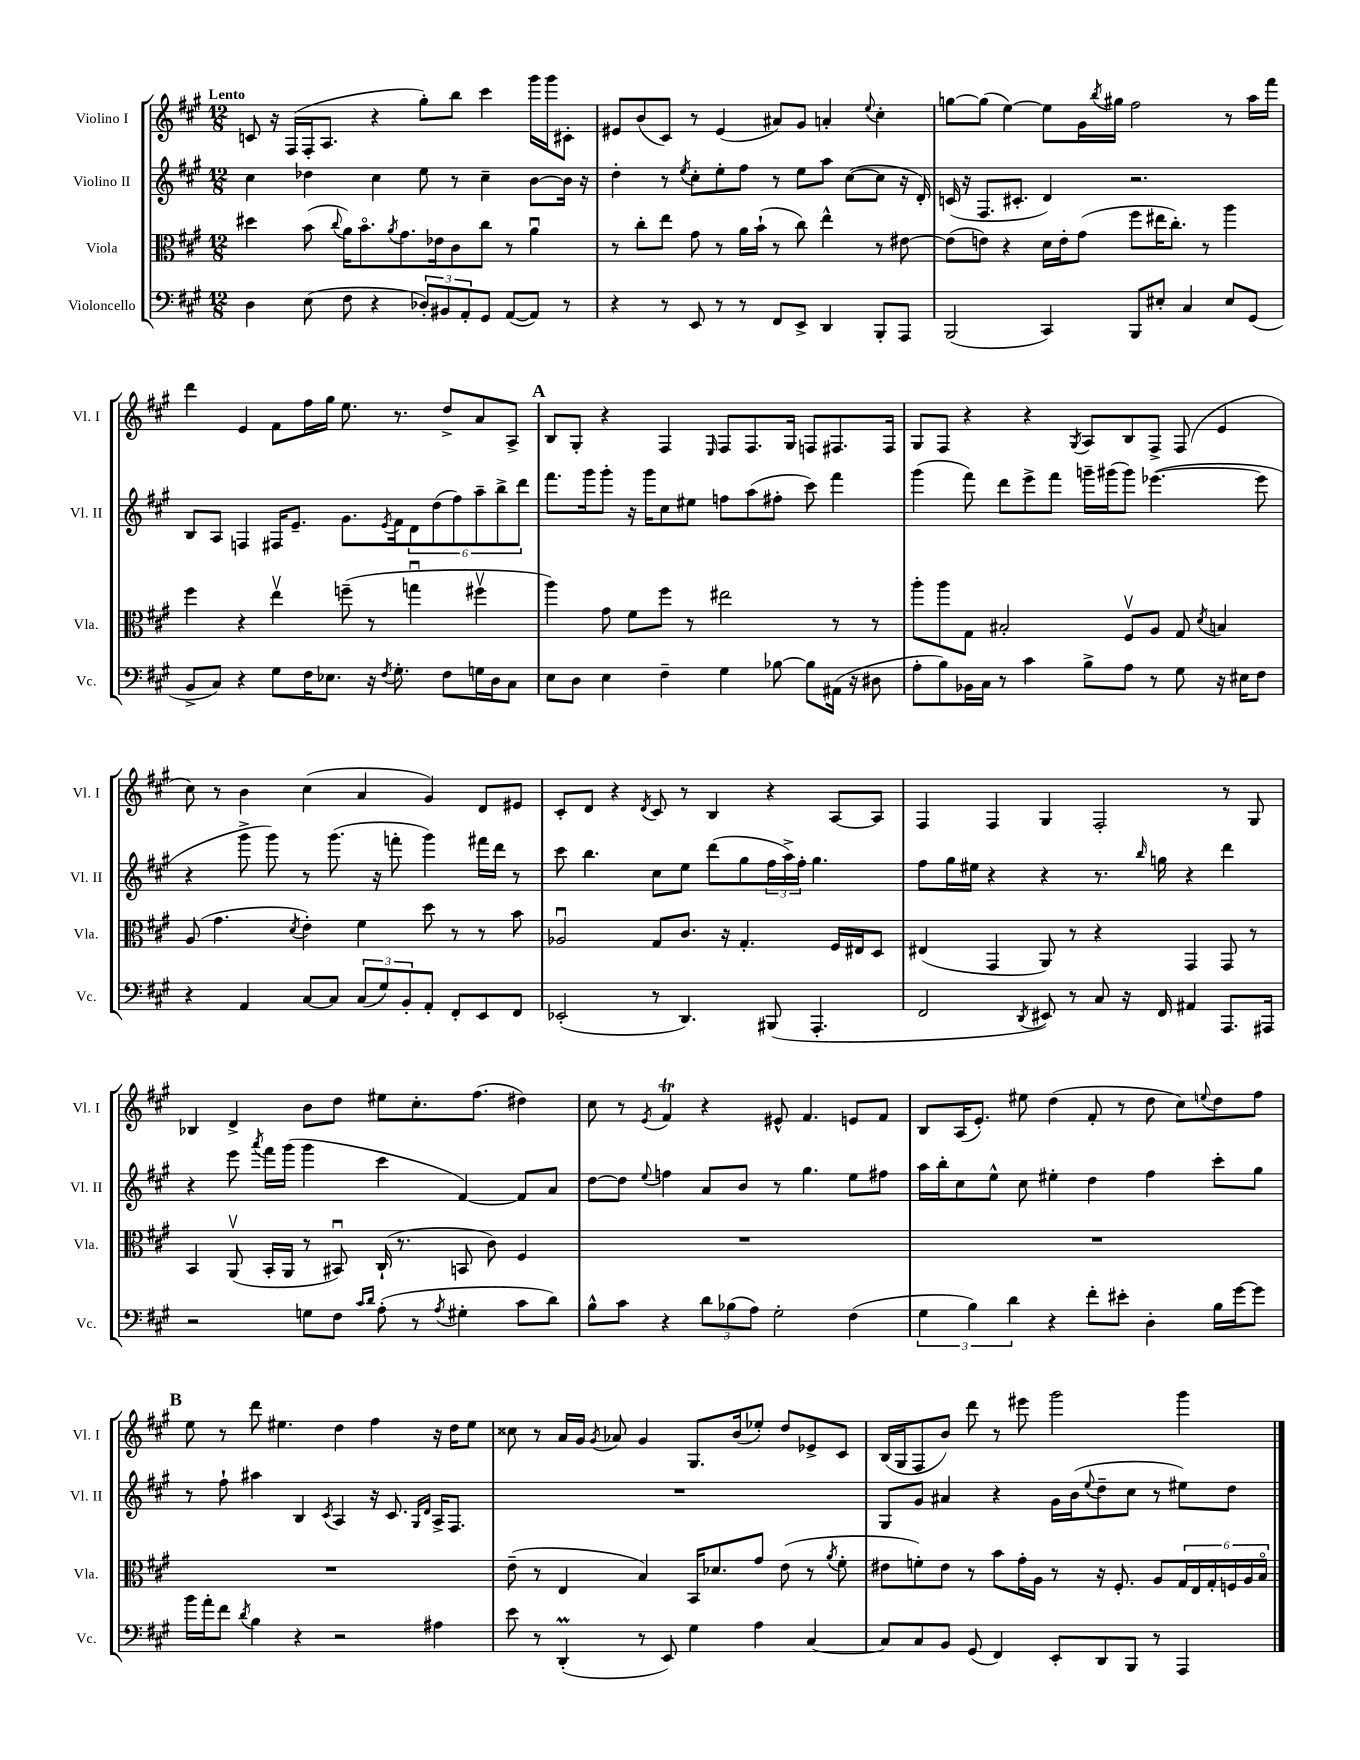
<<
\new StaffGroup <<
\new Staff = "s0" \with { instrumentName = "Violino I" shortInstrumentName = "Vl. I" } {
    \clef treble \key a \major \numericTimeSignature \time 12/8 \tempo "Lento"
    c'8 r16 fis16( fis16-. a8. r4 gis''8-.) b''8 cis'''4 gis'''16 gis'''16 cis'8-. |
    eis'8 b'8( cis'8) r8 eis'4( ais'8) gis'8 a'4-. \appoggiatura { e''8 } cis''4-. |
    g''8~ g''8( e''4~) e''8 gis'16 \acciaccatura { b''8 } gis''16 fis''2 r8 a''16 fis'''16 |
    d'''4 e'4 fis'8 fis''16 gis''16 e''8. r8. d''8-> a'8 a8-> |
    \mark \markup { \bold "A" } b8 gis8-. r4 fis4 \grace { e16 } fis8 fis8. gis16 f8 fis8. fis16 |
    gis8 fis8 r4 r4 \acciaccatura { gis8 } a8 b8 fis8-> fis8( e'4 |
    cis''8) r8 b'4 cis''4( a'4 gis'4) d'8 eis'8 |
    cis'8-. d'8 r4 \acciaccatura { d'8 } cis'8 r8 b4 r4 a8~ a8 |
    fis4 fis4 gis4 fis2-. r8 gis8 |
    bes4 d'4-> b'8 d''8 eis''8 cis''8.-. fis''8.( dis''4) |
    cis''8 r8 \acciaccatura { e'8 } fis'4\trill r4 eis'8-^ fis'4. e'8 fis'8 |
    b8 a16( e'8.-.) eis''8 d''4( fis'8-. r8 d''8 cis''8) \appoggiatura { e''8 } d''8 fis''8 |
    \mark \markup { \bold "B" } e''8 r8 d'''8 eis''4. d''4 fis''4 r16 d''16 eis''8 |
    cisis''8 r8 a'16 gis'16 \acciaccatura { gis'8 } aes'8 gis'4 gis8. b'16( ees''8-.) d''8 ees'8-> cis'8 |
    b16( gis16 fis8 b'8) d'''8 r8 eis'''8 gis'''2 gis'''4 \bar "|." |
}
\new Staff = "s1" \with { instrumentName = "Violino II" shortInstrumentName = "Vl. II" } {
    \clef treble \key a \major \numericTimeSignature \time 12/8
    cis''4 des''4 cis''4 e''8 r8 cis''4-- b'8~ b'16 r16 |
    d''4-. r8 \acciaccatura { e''8 } cis''8-. e''8-. fis''8 r8 e''8 a''8 cis''8~( cis''8 r16 d'16-.) |
    c'16( r16 fis8. cis'8.-. d'4) r2. |
    b8 a8 f4 fis16 e'8.-- gis'8. \acciaccatura { e'8 } fis'16 \tuplet 6/4 { d'8 d''8( fis''8) a''8-- b''8-> d'''8 } |
    \mark \markup { \bold "A" } fis'''8. gis'''16 gis'''8-. r16 gis'''16 cis''8 eis''8 f''8 a''8( fis''8-. cis'''8) fis'''4 |
    gis'''4( fis'''8) d'''8 e'''8-> fis'''8 g'''16-- gis'''16( gis'''8) ees'''4.~( ees'''8 |
    r4 gis'''8-> gis'''8) r8 gis'''8.( r16 f'''8-. gis'''4) fis'''16 d'''16 r8 |
    cis'''8 b''4. cis''8 e''8 d'''8( gis''8 \tuplet 3/2 { fis''16 a''16->) fis''16-. } gis''4. |
    fis''8 gis''16 eis''16 r4 r4 r8. \grace { b''16 } g''16 r4 d'''4 |
    r4 e'''8 \acciaccatura { a'''8 } fis'''16 gis'''16( gis'''4 cis'''4 fis'4~) fis'8 a'8 |
    d''8~ d''8 \appoggiatura { e''8 } f''4 a'8 b'8 r8 gis''4. e''8 fis''8 |
    a''16 b''16-. cis''8 e''8-^ cis''8 eis''4-. d''4 fis''4 cis'''8-. gis''8 |
    \mark \markup { \bold "B" } r8 fis''8-! ais''4 b4 \acciaccatura { cis'8 } a4 r16 cis'8. \grace { gis16 d'16 } a16-> fis8. |
    R1. |
    gis8 gis'8 ais'4 r4 gis'16 b'16( \appoggiatura { e''8 } d''8-- cis''8 r8 eis''8) d''8 \bar "|." |
}
\new Staff = "s2" \with { instrumentName = "Viola" shortInstrumentName = "Vla." } {
    \clef alto \key a \major \numericTimeSignature \time 12/8
    dis''4 b'8( \appoggiatura { cis''8 } a'16) b'8.\flageolet \acciaccatura { a'8 } gis'8. ees'16 cis'8 cis''8 r8 a'4\downbow |
    r8 cis''8-. e''8 gis'8 r8 a'16 b'16-!( r8 cis''8) e''4-^ r8 eis'8~ |
    eis'8( e'8) r4 d'16 e'16-. gis'8( fis''8 eis''16 cis''8.-.) r8 a''4 |
    fis''4 r4 e''4\upbow f''8--( r8 g''4\downbow fis''4\upbow |
    \mark \markup { \bold "A" } a''4) gis'8 fis'8 fis''8 r8 eis''2 r8 r8 |
    a''8-. a''8 gis8 bis2-. fis8\upbow a8 gis8 \acciaccatura { d'8 } b4 |
    a8( gis'4. \acciaccatura { d'8 } e'4-.) fis'4 d''8 r8 r8 b'8 |
    aes2\downbow gis8 cis'8. r16 gis4.-. fis16 eis16 d8 |
    eis4( gis,4 a,8) r8 r4 gis,4 gis,8 r8 |
    b,4 a,8\upbow( b,16-. a,16 r8 bis,8\downbow) cis16-!( r8. b,8 cis'8) fis4 |
    R1. |
    R1. |
    \mark \markup { \bold "B" } R1. |
    e'8--( r8 e4 b4) b,16 des'8. gis'8 e'8( r8 \acciaccatura { a'8 } fis'8-. |
    eis'8 f'8-.) eis'8 r8 b'8 gis'16-. a16 r8 r16 fis8.-. a8 \tuplet 6/4 { gis16 e16 gis16-. f16 a16 b16\flageolet } \bar "|." |
}
\new Staff = "s3" \with { instrumentName = "Violoncello" shortInstrumentName = "Vc." } {
    \clef bass \key a \major \numericTimeSignature \time 12/8
    d4 e8( fis8 r4 \tuplet 3/2 { des8-.) bis,8 a,8-. } gis,8 a,8~( a,8) r8 |
    r4 r8 e,8 r8 r8 fis,8 e,8-> d,4 b,,8-. a,,8 |
    b,,2( cis,4) b,,8 eis8-. cis4 eis8 gis,8( |
    b,8-> cis8) r4 gis8 fis16 ees8. r16 \acciaccatura { fis8 } gis8.-. fis8 g16 d16 cis8 |
    \mark \markup { \bold "A" } e8 d8 e4 fis4-- gis4 bes8~ bes8 ais,16( r16 dis8 |
    a8-. b8) bes,16 cis16 r8 cis'4 b8-> a8 r8 gis8 r16 eis16 fis8 |
    r4 a,4 cis8~ cis8 \tuplet 3/2 { cis8( gis8) b,8-. } a,8-. fis,8-. e,8 fis,8 |
    ees,2-.( r8 d,4.) bis,,8( a,,4.-. |
    fis,2 \acciaccatura { d,8 } eis,8) r8 cis8 r16 fis,16 ais,4 a,,8. ais,,16 |
    r2 g8 fis8 \grace { cis'16 d'16 } a8-.( r8 \acciaccatura { a8 } gis4-. cis'8 d'8) |
    b8-^ cis'8 r4 \tuplet 3/2 { d'8 bes8( a8) } gis2-. fis4( |
    \tuplet 3/2 { gis4 b4) d'4 } r4 fis'8-. eis'8-. d4-. b16 gis'16~ gis'8 |
    \mark \markup { \bold "B" } b'16 a'16-. fis'8 \acciaccatura { d'8 } b4 r4 r2 ais4 |
    e'8 r8 d,4-.\prall( r8 e,8) gis4 a4 cis4~ |
    cis8 cis8 b,8 gis,8( fis,4) e,8-. d,8 b,,8 r8 a,,4 \bar "|." |
}
>>
>>
\layout { \context { \Score \remove "Bar_number_engraver" } }
